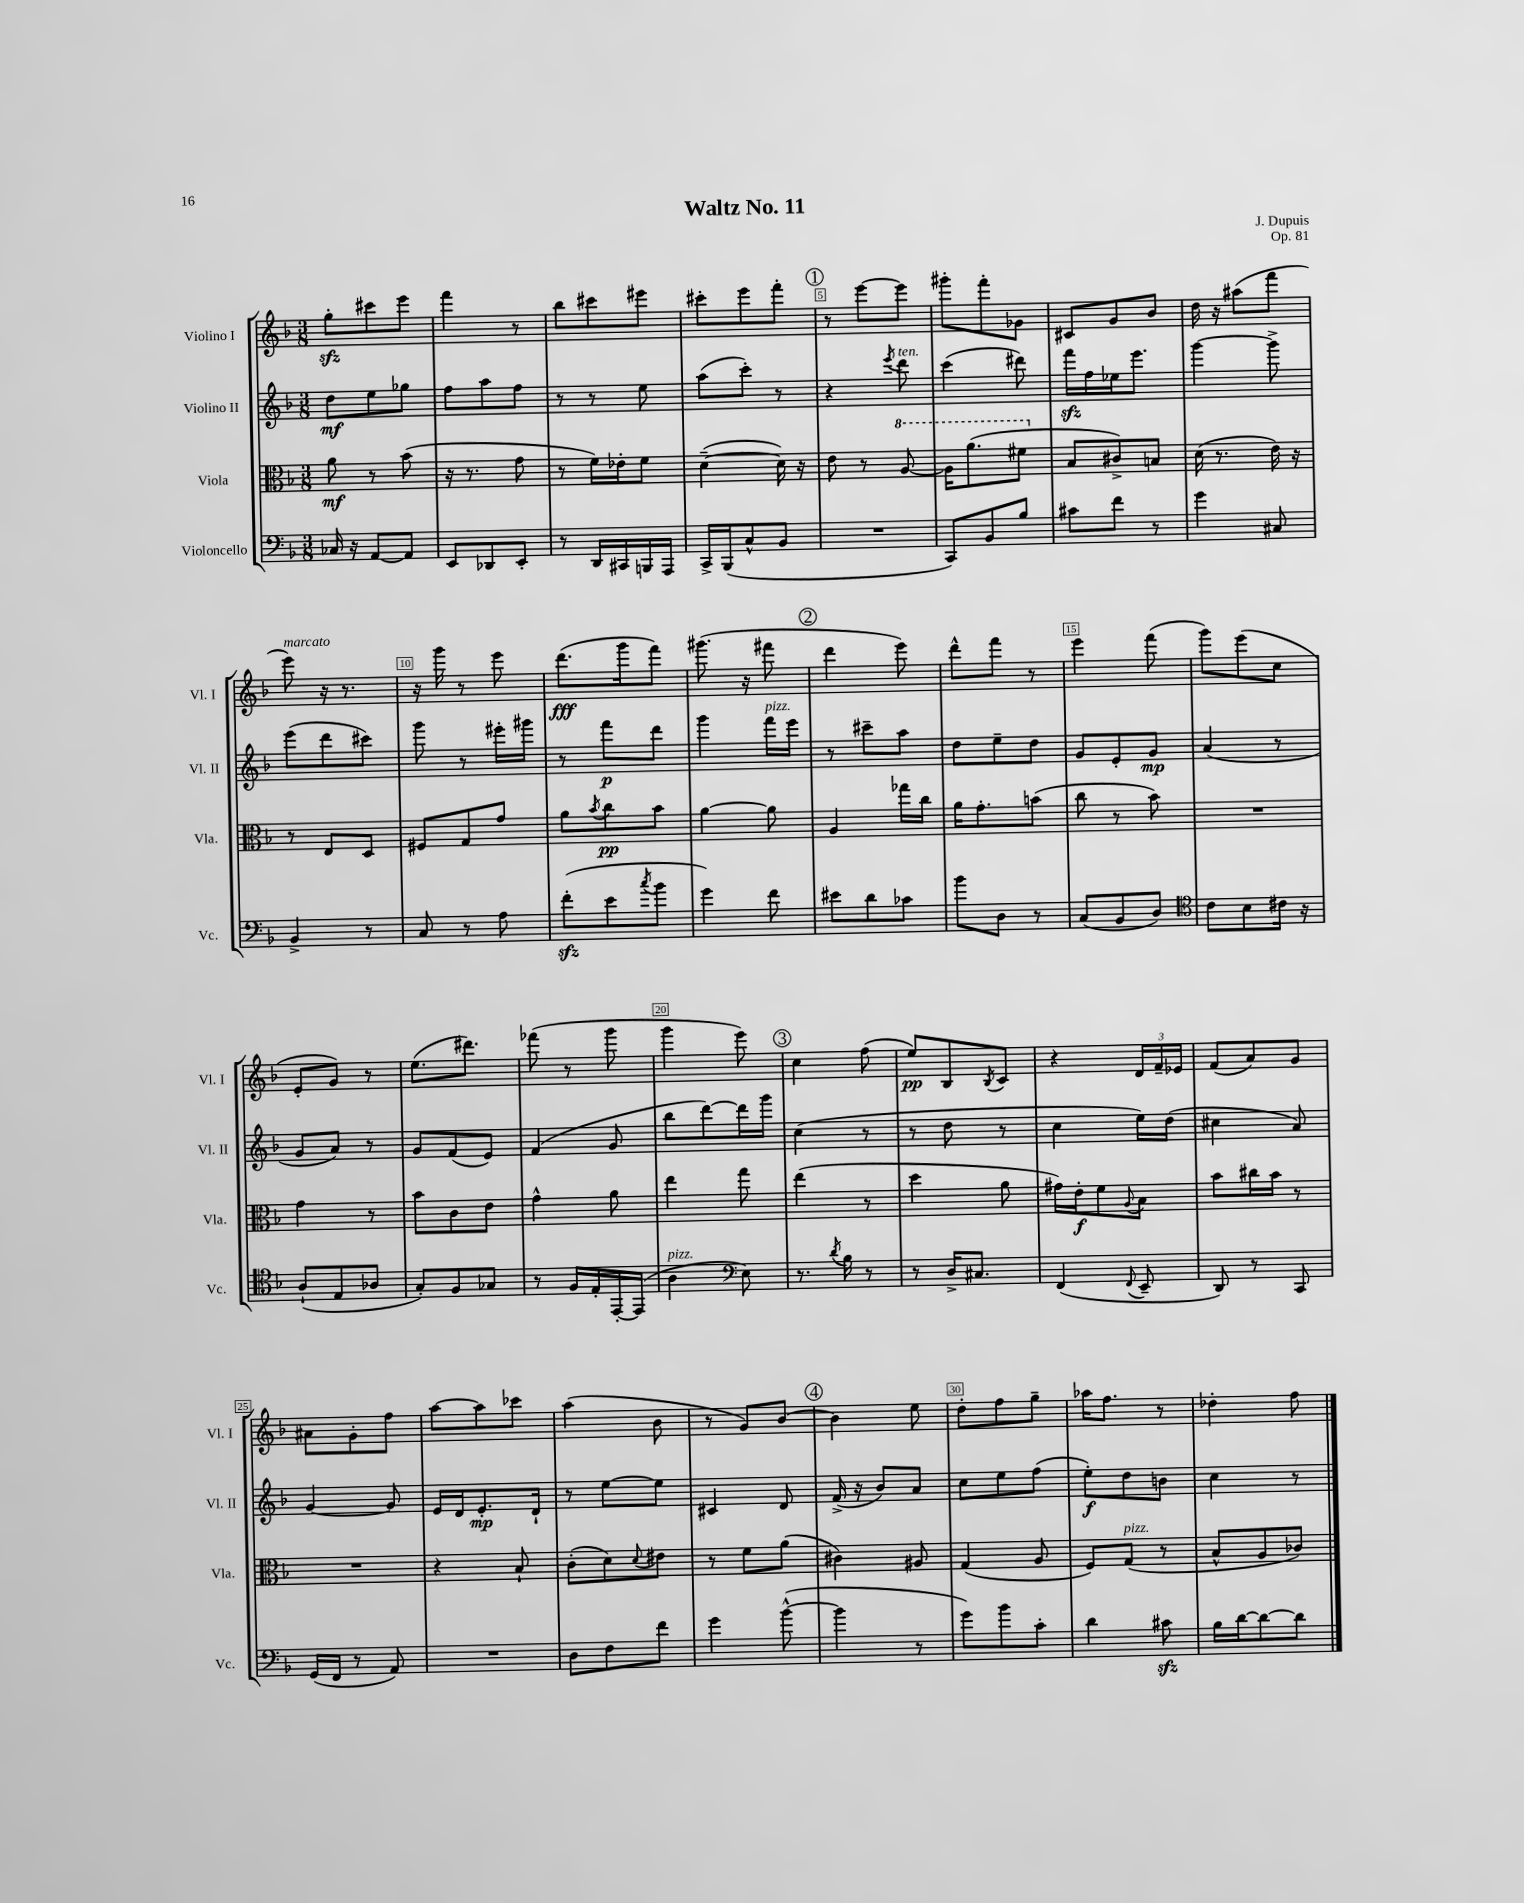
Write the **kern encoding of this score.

**kern	**kern	**dynam	**kern	**dynam	**kern	**dynam
*part4	*part3	*part3	*part2	*part2	*part1	*part1
*staff4	*staff3	*staff3	*staff2	*staff2	*staff1	*staff1
*I"Violoncello	*I"Viola	*	*I"Violino II	*	*I"Violino I	*
*I'Vc.	*I'Vla.	*	*I'Vl. II	*	*I'Vl. I	*
*clefF4	*clefC3	*	*clefG2	*	*clefG2	*
*k[b-]	*k[b-]	*	*k[b-]	*	*k[b-]	*
*M3/8	*M3/8	*	*M3/8	*	*M3/8	*
=1	=1	=1	=1	=1	=1	=1
16C-X/	8a\	mf	8dd\L	mf	8ggzz'\L	.
16r	.	.	.	.	.	.
[8AA/L	8r	.	8ee\	.	8ccc#X\	.
8AA/J]	(8b-\	.	8gg-X\J	.	8eee\J	.
=2	=2	=2	=2	=2	=2	=2
8EE/L	16r	.	8ff\L	.	4fff\	.
.	8.r	.	.	.	.	.
8DD-X/	.	.	8aa\	.	.	.
8EE'/J	8g\	.	8ff\J	.	8r	.
=3	=3	=3	=3	=3	=3	=3
8r	8r	.	8r	.	8bb-\L	.
16DD/LL	16f\LL)	.	8r	.	8ccc#X\	.
16CC#X/	16e-X'\J	.	.	.	.	.
16BBBn/	8f\J	.	8ee\	.	8eee#X\J	.
16AAA/JJ	.	.	.	.	.	.
=4	=4	=4	=4	=4	=4	=4
16CC^/LL	([4d~\	.	(8aa\L	.	8ccc#X'\L	.
(16BBB-/J	.	.	.	.	.	.
8C^^/	.	.	8ccc'\J)	.	8eee\	.
8BB-/J	16d\])	.	8r	.	8fff'\J	.
.	16r	.	.	.	.	.
!!LO:REH:place=s1:t=1
=5	=5	=5	=5	=5	=5	=5
4.r	8e\	.	4r	.	8r	.
.	8r	.	.	.	[8eee\L	.
.	.	.	8qeee/	.	.	.
*	*8va	*	*	*	*	*
!	!	!	!LO:TX:a:i:t=ten.	!	!	!
.	[8a/	.	8ddd\	.	8eee\J]	.
=6	=6	=6	=6	=6	=6	=6
8CC/L)	16a\KL]	.	(4ccc\	.	8ggg#X'\L	.
.	(8.aa\	.	.	.	.	.
8BB-/	.	.	.	.	8fff'\	.
8B-/J	8ff#X\J	.	8ddd#X\)	.	8g-X\J	.
=7	=7	=7	=7	=7	=7	=7
*	*X8va	*	*	*	*	*
8c#X\L	8B-/L	.	16fffzz\LL	.	8c#X/L	.
.	.	.	16ff\	.	.	.
8f\J	8c#X^/)	.	16ee-X\J	.	8g/	.
.	.	.	8.eee\J	.	.	.
8r	8Bn/J	.	.	.	8b-/J	.
=8	=8	=8	=8	=8	=8	=8
4g\	(16d\	.	[4ggg\	.	16dd\	.
.	8.r	.	.	.	16r	.
.	.	.	.	.	(8aa#X\L	.
8C#X/	16e\)	.	8ggg^\]	.	8fff\J	.
.	16r	.	.	.	.	.
!!LO:LB:g=z
=9	=9	=9	=9	=9	=9	=9
!	!	!	!	!	!LO:TX:a:i:t=marcato	!
4BB-^/	8r	.	(8eee\L	.	8eee\)	.
.	8E/L	.	8ddd\	.	16r	.
.	.	.	.	.	8.r	.
8r	8D/J	.	8ccc#X\J)	.	.	.
=10	=10	=10	=10	=10	=10	=10
8C/	8F#X/L	.	8ggg\	.	16r	.
.	.	.	.	.	16ggg\	.
8r	8G/	.	8r	.	8r	.
8A\	8g/J	.	16eee#X'\LL	.	8eee\	.
.	.	.	16ggg#X\JJ	.	.	.
=11	=11	=11	=11	=11	=11	=11
(8fzz'\L	8a\L	.	8r	.	(8.ddd\L	fff
.	8qb-/	.	.	.	.	.
8e\	8cc\	pp	8fff\L	p	.	.
.	.	.	.	.	16ggg\k	.
8qcc/	.	.	.	.	.	.
8b-\J	8b-\J	.	8ddd\J	.	8fff\J)	.
=12	=12	=12	=12	=12	=12	=12
4g\)	[4a\	.	4ggg\	.	(8.ggg#X\	.
.	.	.	.	.	16r	.
!	!	!	!LO:TX:a:i:t=pizz.	!	!	!
8f\	8a\]	.	16fff\LL	.	8fff#X\	.
.	.	.	16eee\JJ	.	.	.
!!LO:REH:place=s1:t=2
=13	=13	=13	=13	=13	=13	=13
8e#X\L	4A/	.	8r	.	4ddd\	.
8d\	.	.	8ccc#X~\L	.	.	.
8c-X\J	16gg-X\LL	.	8aa\J	.	8eee\)	.
.	16cc\JJ	.	.	.	.	.
=14	=14	=14	=14	=14	=14	=14
8b-\L	16a\KL	.	8dd\L	.	8ddd^^\L	.
.	8.g'\	.	.	.	.	.
8D\J	.	.	8ee~\	.	8fff\J	.
8r	(8bn\J	.	8dd\J	.	8r	.
=15	=15	=15	=15	=15	=15	=15
(8C/L	8cc\	.	8g/L	.	4eee\	.
8BB-/	8r	.	8e'/	.	.	.
8D/J)	8b-\)	.	8g/J	mp	(8fff\	.
=16	=16	=16	=16	=16	=16	=16
*clefC4	*	*	*	*	*	*
8c\L	4.r	.	(4a/	.	8ggg\L)	.
8B-\	.	.	.	.	(8eee\	.
16c#X\Jk	.	.	8r	.	8cc\J	.
16r	.	.	.	.	.	.
!!LO:LB:g=z
=17	=17	=17	=17	=17	=17	=17
(8A`/L	4g\	.	8g/L	.	8e'/L	.
8E/	.	.	8a/J)	.	8g/J)	.
8A-X/J	8r	.	8r	.	8r	.
=18	=18	=18	=18	=18	=18	=18
8G'/L)	8b-\L	.	8g/L	.	(8.ee\L	.
8F/	8c\	.	(8f/	.	.	.
.	.	.	.	.	8.ddd#X\J)	.
8G-X/J	8e\J	.	8e/J)	.	.	.
=19	=19	=19	=19	=19	=19	=19
8r	4g^^\	.	(4f/	.	(8fff-X\	.
16F/LL	.	.	.	.	8r	.
16E'/	.	.	.	.	.	.
[16EE'/	8a\	.	8g/	.	8ggg\	.
(16EE/JJ]	.	.	.	.	.	.
=20	=20	=20	=20	=20	=20	=20
!LO:TX:a:i:t=pizz.	!	!	!	!	!	!
4A\	4ee\	.	8bb-\L	.	4ggg\	.
.	.	.	[8ddd\)	.	.	.
*clefF4	*	*	*	*	*	*
8E\)	8gg\	.	16ddd\L]	.	8eee\)	.
.	.	.	16ggg\JJ	.	.	.
!!LO:REH:place=s1:t=3
=21	=21	=21	=21	=21	=21	=21
8.r	(4ee\	.	(4cc\	.	4cc\	.
8qd/	.	.	.	.	.	.
16B-\	.	.	.	.	.	.
8r	8r	.	8r	.	(8ff\	.
=22	=22	=22	=22	=22	=22	=22
8r	4dd\	.	8r	.	8ee/L)	pp
16D^/KL	.	.	8dd\	.	8B-/	.
8.C#X/J	.	.	.	.	.	.
.	.	.	.	.	8qB-/	.
.	8a\	.	8r	.	8c/J	.
=23	=23	=23	=23	=23	=23	=23
(4FF/	16g#X\LL)	.	4cc\	.	4r	.
.	16e'\J	f	.	.	.	.
.	8f\	.	.	.	.	.
8qqFF/	8qqA/	.	.	.	.	.
8EE~/	8B-\J	.	16ee\LL)	.	24d/LL	.
.	.	.	.	.	24f~/	.
.	.	.	(16dd\JJ	.	.	.
.	.	.	.	.	24e-X/JJ	.
=24	=24	=24	=24	=24	=24	=24
8DD/)	8b-\L	.	4cc#X\	.	(8f/L	.
8r	16cc#X\L	.	.	.	8a/)	.
.	16b-\JJ	.	.	.	.	.
8CC/	8r	.	8a/)	.	8g/J	.
!!LO:LB:g=z
=25	=25	=25	=25	=25	=25	=25
(16GG/LL	4.r	.	[4g/	.	8a#X\L	.
16FF/JJ	.	.	.	.	.	.
8r	.	.	.	.	8g'\	.
8AA/)	.	.	8g/]	.	8ff\J	.
=26	=26	=26	=26	=26	=26	=26
4.r	4r	.	16e/LL	.	[8aa\L	.
.	.	.	16d/J	.	.	.
.	.	.	8.e'/	mp	8aa\]	.
.	8B-`/	.	.	.	8ccc-X\J	.
.	.	.	16d`/Jk	.	.	.
=27	=27	=27	=27	=27	=27	=27
8D\L	(8c'\L	.	8r	.	(4aa\	.
8F\	8d\)	.	[8ee\L	.	.	.
.	8qqd/	.	.	.	.	.
8f\J	8e#X\J	.	8ee\J]	.	8b-\	.
=28	=28	=28	=28	=28	=28	=28
4g\	8r	.	4c#X/	.	8r	.
.	8f\L	.	.	.	8g/L)	.
([8b-^^\	(8a\J	.	8d/	.	[8b-/J	.
!!LO:REH:place=s1:t=4
=29	=29	=29	=29	=29	=29	=29
4b-\]	4c#X\)	.	(16f^/	.	4b-\]	.
.	.	.	16r	.	.	.
.	.	.	8b-/L)	.	.	.
8r	8A#X/	.	8a/J	.	8ee\	.
=30	=30	=30	=30	=30	=30	=30
8g\L)	(4G/	.	8cc\L	.	8dd'\L	.
8b-\	.	.	8ee\	.	8ff\	.
8c'\J	8A/	.	(8ff\J	.	8gg~\J	.
=31	=31	=31	=31	=31	=31	=31
4d\	8F/L)	.	8ee'\L)	f	16aa-X\KL	.
.	.	.	.	.	8.ff\J	.
!	!LO:TX:a:i:t=pizz.	!	!	!	!	!
.	(8G/J	.	8dd\	.	.	.
8c#Xzz\	8r	.	8bn\J	.	8r	.
=32	=32	=32	=32	=32	=32	=32
16B-\LL	8B-^^/L	.	4cc\	.	4dd-X'\	.
[16d\J	.	.	.	.	.	.
8d\_	8A/	.	.	.	.	.
8d\J]	8c-X/J)	.	8r	.	8ff\	.
==	==	==	==	==	==	==
*-	*-	*-	*-	*-	*-	*-
